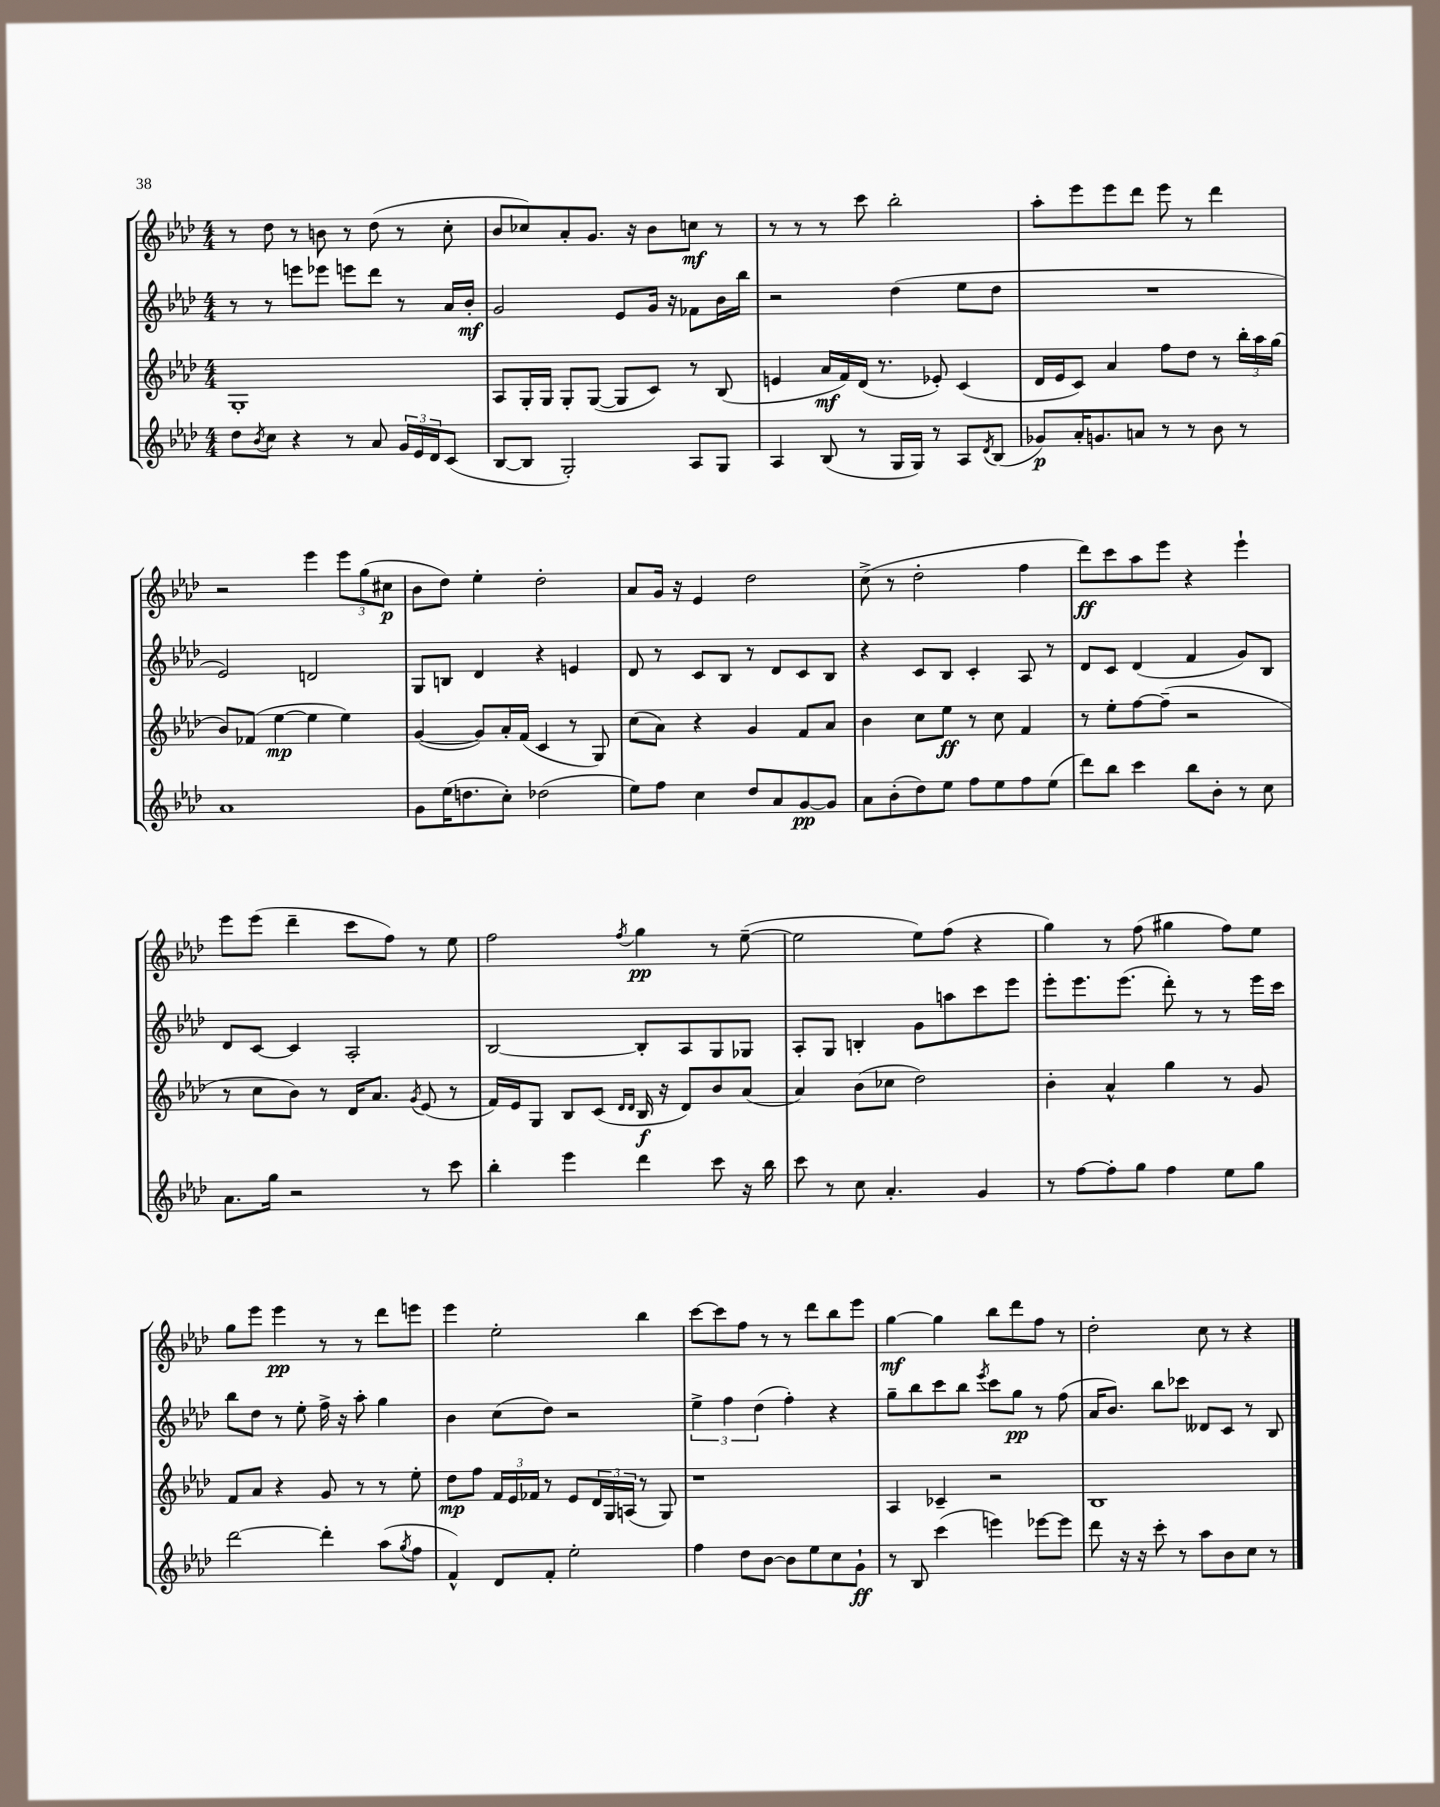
<<
\new StaffGroup <<
\new Staff = "s0" {
    \clef treble \key aes \major \numericTimeSignature \time 4/4
    r8 des''8 r8 b'8 r8 des''8( r8 c''8-. |
    bes'8 ces''8) aes'8-. g'8. r16 bes'8 c''8\mf r8 |
    r8 r8 r8 c'''8 bes''2-. |
    aes''8-. ees'''8 ees'''8 des'''8 ees'''8 r8 des'''4 |
    r2 ees'''4 \tuplet 3/2 { ees'''8 g''8( cis''8\p } |
    bes'8 des''8) ees''4-. des''2-. |
    aes'8 g'16 r16 ees'4 des''2 |
    c''8->( r8 des''2-. f''4 |
    des'''8\ff) c'''8 aes''8 ees'''8 r4 ees'''4-! |
    ees'''8 ees'''8( des'''4-- c'''8 f''8) r8 ees''8 |
    f''2 \acciaccatura { f''8 } g''4\pp r8 ees''8~--( |
    ees''2 ees''8) f''8( r4 |
    g''4) r8 f''8( gis''4 f''8) ees''8 |
    g''8 ees'''8 ees'''4\pp r8 r8 des'''8 e'''8 |
    ees'''4 ees''2-. bes''4 |
    c'''8~ c'''8 f''8 r8 r8 des'''8 bes''8 ees'''8 |
    g''4~\mf g''4 bes''8 des'''8 f''8 r8 |
    des''2-. c''8 r8 r4 \bar "|." |
}
\new Staff = "s1" {
    \clef treble \key aes \major \numericTimeSignature \time 4/4
    r8 r8 e'''8 ees'''8 e'''8 des'''8 r8 aes'16 bes'16-.\mf |
    g'2 ees'8 g'16 r16 fes'8 bes'16 bes''16 |
    r2 des''4( ees''8 des''8 |
    R1 |
    ees'2) d'2 |
    g8 b8 des'4 r4 e'4 |
    des'8 r8 c'8 bes8 r8 des'8 c'8 bes8 |
    r4 c'8 bes8 c'4-. aes8 r8 |
    des'8 c'8 des'4( f'4 g'8) bes8 |
    des'8 c'8~ c'4 aes2-. |
    bes2~ bes8-. aes8 g8 ges8 |
    aes8-. g8 b4-. g'8 a''8 c'''8 ees'''8 |
    ees'''8-. ees'''8. ees'''8.( des'''8-.) r8 r8 ees'''16 c'''16 |
    bes''8 des''8 r8 ees''8-. f''16-> r16 aes''8-. g''4 |
    bes'4 c''8( des''8) r2 |
    \tuplet 3/2 { ees''4-> f''4 des''4( } f''4-.) r4 |
    g''8-- bes''8 c'''8 bes''8 \acciaccatura { ees'''8 } c'''8 g''8\pp r8 f''8( |
    aes'16 bes'8.) bes''8 ces'''8 deses'8 c'8 r8 bes8 \bar "|." |
}
\new Staff = "s2" {
    \clef treble \key aes \major \numericTimeSignature \time 4/4
    g1-. |
    aes8 g16-. g16 g8-. g8~( g8 c'8) r8 bes8( |
    e'4 aes'16\mf f'16) des'16( r8. ees'8-.) c'4( |
    des'16 ees'16 c'8) aes'4 f''8 des''8 r8 \tuplet 3/2 { bes''16-. aes''16 g''16( } |
    bes'8) fes'8( ees''4~\mp ees''4 ees''4) |
    g'4~( g'8) aes'16-. f'16( c'4 r8 g8) |
    c''8( aes'8) r4 g'4 f'8 aes'8 |
    bes'4 c''8 ees''8\ff r8 c''8 f'4 |
    r8 ees''8-. f''8~ f''8--( r2 |
    r8 c''8 bes'8) r8 des'16 aes'8. \acciaccatura { g'8 } ees'8( r8 |
    f'16) ees'16 g8 bes8 c'8( \grace { des'16 des'16 } bes16\f r16 des'8) bes'8 aes'8( |
    aes'4) bes'8( ces''8 des''2) |
    bes'4-. aes'4-^ g''4 r8 g'8 |
    f'8 aes'8 r4 g'8 r8 r8 ees''8-. |
    des''8\mp f''8 \tuplet 3/2 { f'16 ees'16 fes'16 } r8 ees'8 \tuplet 3/2 { des'16 g16 a16( } r8 g8) |
    r1 |
    aes4 ces'4-- r2 |
    bes1 \bar "|." |
}
\new Staff = "s3" {
    \clef treble \key aes \major \numericTimeSignature \time 4/4
    des''8 \acciaccatura { bes'8 } c''8 r4 r8 aes'8 \tuplet 3/2 { g'16 ees'16 des'16 } c'8( |
    bes8~ bes8 g2-.) aes8 g8 |
    aes4 bes8( r8 g16 g16) r8 aes8 \acciaccatura { des'8 } bes8( |
    ges'8\p) aes'16-. g'8. a'8 r8 r8 bes'8 r8 |
    aes'1 |
    g'8 ees''16( d''8. c''8-.) des''2( |
    ees''8) f''8 c''4 des''8 aes'8 g'8~\pp g'8 |
    aes'8 bes'8-.( des''8) ees''8 f''8 ees''8 f''8 ees''8( |
    des'''8) bes''8 c'''4 bes''8 bes'8-. r8 c''8 |
    aes'8. g''16 r2 r8 c'''8 |
    bes''4-. ees'''4 des'''4 c'''8 r16 bes''16 |
    c'''8 r8 c''8 aes'4.-. g'4 |
    r8 f''8~ f''8-. g''8 f''4 ees''8 g''8 |
    des'''2~ des'''4-. aes''8( \acciaccatura { g''8 } f''8 |
    f'4-^) des'8 f'8-. ees''2-. |
    f''4 des''8 bes'8~ bes'8 ees''8 c''8 g'8-!\ff |
    r8 bes8 c'''4( e'''4) ees'''8~ ees'''8 |
    des'''8 r16 r16 c'''8-. r8 aes''8 bes'8 c''8 r8 \bar "|." |
}
>>
>>
\layout { \context { \Score \remove "Bar_number_engraver" } }
